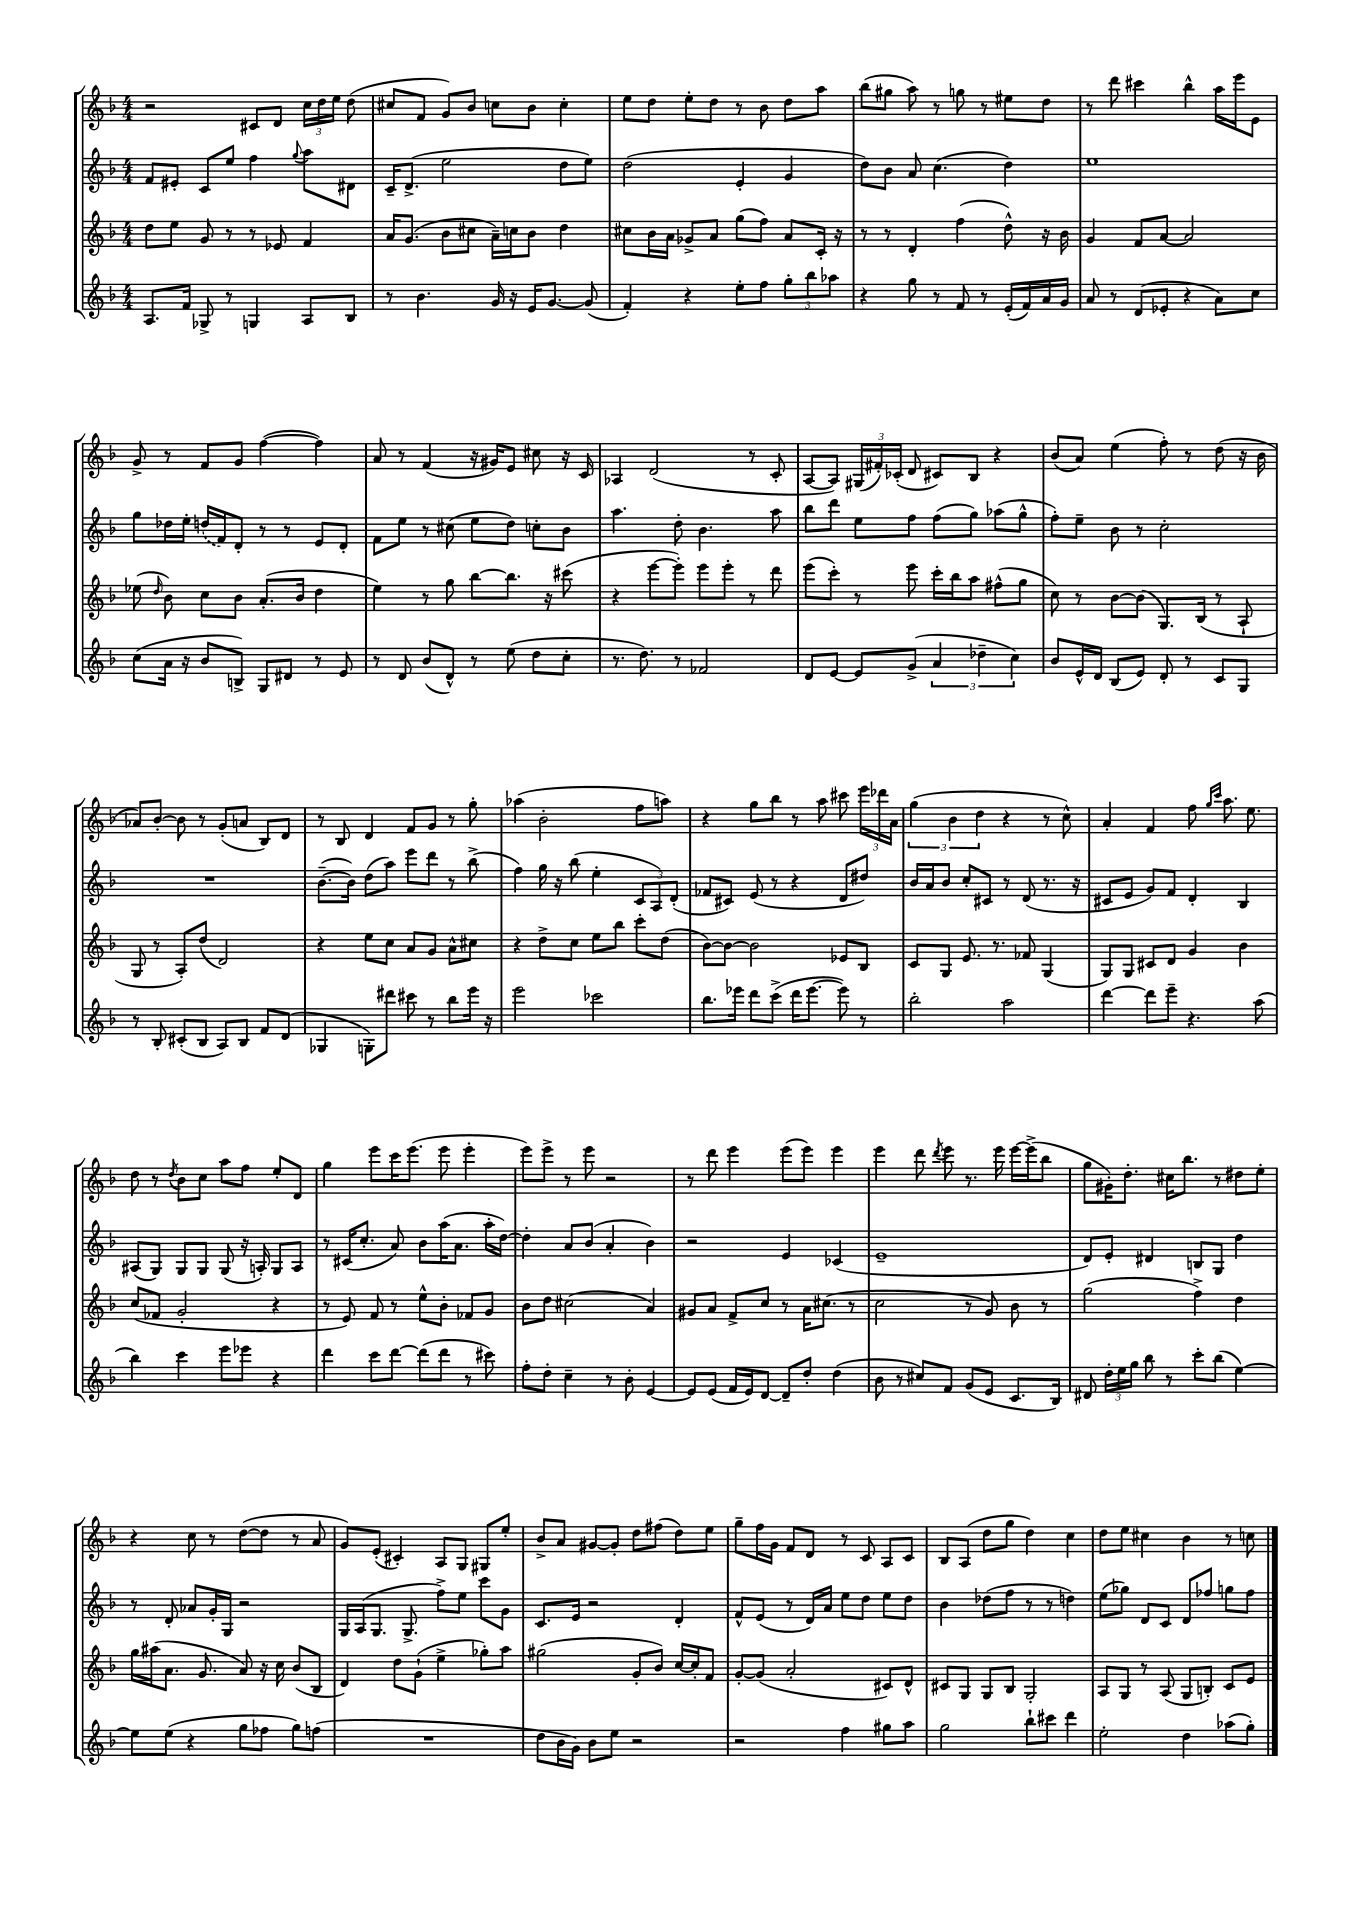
<<
\new StaffGroup <<
\new Staff = "s0" {
    \clef treble \key f \major \numericTimeSignature \time 4/4
    \autoBeamOff r2 cis'8[ d'8] \tuplet 3/2 { c''16[ d''16 e''16] } d''8( |
    cis''8[ f'8] g'8[) bes'8] c''8[ bes'8] c''4-. |
    e''8[ d''8] e''8[-. d''8] r8 bes'8 d''8[ a''8] |
    bes''8[( gis''8] a''8) r8 g''8 r8 eis''8[ d''8] |
    r8 d'''8 cis'''4 bes''4-^ a''16[ e'''16 e'8] |
    g'8-> r8 f'8[ g'8] f''4~( f''4) |
    a'8 r8 f'4( r16 gis'16[) e'8] cis''8 r16 c'16 |
    aes4 d'2( r8 c'8-. |
    a8[~ a8]) \tuplet 3/2 { gis16[( fis'16-.) ces'16]-.( } d'8 cis'8[) bes8] r4 |
    bes'8[( a'8]) e''4( f''8-.) r8 d''8( r16 bes'16 |
    aes'8[) bes'8]~-. bes'8 r8 g'8[-.( a'8] bes8[) d'8] |
    r8 bes8 d'4 f'8[ g'8] r8 g''8-. |
    aes''4( bes'2-. f''8[ a''8]) |
    r4 g''8[ bes''8] r8 a''8 cis'''8 \tuplet 3/2 { e'''16[ des'''16 a'16] } |
    \tuplet 3/2 { g''4( bes'4 d''4 } r4 r8 c''8-^) |
    a'4-. f'4 f''8 \grace { g''16[ c'''16] } a''8. e''8. |
    d''8 r8 \acciaccatura { d''8 } bes'8[ c''8] a''8[ f''8] e''8[-. d'8] |
    g''4 e'''8[ c'''16 e'''8.]( e'''8 e'''4-. |
    e'''8[) e'''8]-> r8 e'''8 r2 |
    r8 d'''8 e'''4 e'''8[( e'''8]) e'''4 |
    e'''4 d'''8 \acciaccatura { d'''8 } e'''8 r8. e'''16 e'''16[~ e'''16->( bes''8] |
    g''8[ gis'16-.) d''8.]-. cis''16[ bes''8.] r8 dis''8[ e''8]-. |
    r4 c''8 r8 d''8[~( d''8] r8 a'8 |
    g'8[) e'8]-.( cis'4-.) a8[ g8] gis8[ e''8]-. |
    bes'8[-> a'8] gis'8[~ gis'8]-. d''8[ fis''8]( d''8[) e''8] |
    g''8[-- f''16 g'16] f'8[ d'8] r8 c'8 a8[ c'8] |
    bes8[ a8]( d''8[ g''8] d''4) c''4 |
    d''8[ e''8] cis''4 bes'4 r8 c''8 \bar "|." |
}
\new Staff = "s1" {
    \clef treble \key f \major \numericTimeSignature \time 4/4
    \autoBeamOff f'8[ eis'8]-. c'8[ e''8] f''4 \appoggiatura { g''8 } a''8[ dis'8] |
    c'16[-- d'8.]->( e''2 d''8[ e''8]) |
    d''2( e'4-. g'4 |
    d''8[) bes'8] a'8 c''4.( d''4) |
    e''1 |
    g''8[ des''16 e''16]-. \once \slurDashed d''16[( f'16) d'8]-. r8 r8 e'8[ d'8]-. |
    f'8[ e''8] r8 cis''8( e''8[ d''8]) c''8[-. bes'8] |
    a''4. d''8-. bes'4. a''8 |
    bes''8[ d'''8] e''8[ f''8] f''8[( g''8]) aes''8[( g''8]-^ |
    f''8[-.) e''8]-- bes'8 r8 c''2-. |
    R1 |
    bes'8.[~--( bes'16]) d''8[( a''8]) e'''8[ d'''8] r8 bes''8->( |
    f''4) g''16 r16 bes''8( e''4-. \tuplet 3/2 { c'8[ a8) d'8]-.( } |
    fes'8[ cis'8]) e'8( r8 r4 d'8[ dis''8]) |
    bes'16[ a'16 bes'8] c''8[-. cis'8] r8 d'8( r8. r16 |
    cis'8[ e'8] g'8[) f'8] d'4-. bes4 |
    ais8[( g8]) g8[ g8] g8( r16 a16-.) g8[ a8] |
    r8 cis'16[( c''8.]-. a'8) bes'8[ a''16( a'8.] a''16[-. d''16]~) |
    d''4-. a'8[ bes'8]( a'4-. bes'4) |
    r2 e'4 ces'4( |
    e'1-- |
    d'8[) e'8]-. dis'4 b8[ g8] d''4 |
    r8 d'8-. aes'8[ g'16-. g16] r2 |
    g16[ a16( g8.] g8.-> f''8[->) e''8] c'''8[ g'8] |
    c'8.[ e'16] r2 d'4-. |
    f'8[-^ e'8]( r8 d'16[) a'16] e''8[ d''8] e''8[ d''8] |
    bes'4 des''8[( f''8] r8 r8 d''4) |
    e''8[( ges''8]) d'8[ c'8] d'8[ fes''8] g''8[ fes''8] \bar "|." |
}
\new Staff = "s2" {
    \clef treble \key f \major \numericTimeSignature \time 4/4
    \autoBeamOff d''8[ e''8] g'8 r8 r8 ees'8 f'4 |
    a'16[ g'8.]( bes'8[ cis''8] a'16[--) c''16 bes'8] d''4 |
    cis''8[ bes'16 a'16] ges'8[-> a'8] g''8[( f''8]) a'8[ c'16]-. r16 |
    r8 r8 d'4-. f''4( d''8-^) r16 bes'16 |
    g'4 f'8[ a'8]~ a'2 |
    ees''8( \grace { d''16 } bes'8) c''8[ bes'8] a'8.[-.( bes'16] d''4 |
    e''4) r8 g''8 bes''8[~ bes''8.] r16 cis'''8( |
    r4 e'''8[~ e'''8]-.) e'''8[ e'''8]-. r8 d'''8 |
    e'''8[( c'''8]-.) r8 e'''8 c'''16[-. bes''16 a''8] fis''8[-^( g''8] |
    c''8) r8 bes'8[~ bes'8]( g8.[) bes16]( r8 a8-! |
    g8 r8 a8[-.) d''8]( d'2) |
    r4 e''8[ c''8] a'8[ g'8] a'8[-^ cis''8] |
    r4 d''8[-> c''8] e''8[ bes''8] c'''8[-. d''8]( |
    bes'8[~) bes'8]~ bes'2 ees'8[ bes8] |
    c'8[ g8] e'8. r8. fes'8 g4( |
    g8[) g8] cis'8[ d'8] g'4 bes'4 |
    c''8[( fes'8] g'2-. r4 |
    r8 e'8) f'8 r8 e''8[-^ bes'8]-. fes'8[ g'8] |
    bes'8[ d''8] cis''2( a'4) |
    gis'8[ a'8] f'8[-> c''8] r8 a'16[ cis''8.]( r8 |
    c''2 r8 g'8) bes'8 r8 |
    g''2( f''4->) d''4 |
    g''16[ ais''16( a'8.] g'8. a'8) r16 c''16 bes'8[( bes8] |
    d'4) d''8[ g'8]-!( e''4-> ges''8[-.) a''8] |
    gis''2( g'8[-. bes'8]) c''16[~ c''16-. f'8] |
    g'8[~-. g'8]( a'2-. cis'8[) d'8]-^ |
    cis'8[ g8] g8[ bes8] g2-. |
    a8[ g8] r8 a8( g8[ b8]-.) c'8[ e'8] \bar "|." |
}
\new Staff = "s3" {
    \clef treble \key f \major \numericTimeSignature \time 4/4
    \autoBeamOff a8.[ f'16] ges8-> r8 g4 a8[ bes8] |
    r8 bes'4. g'16 r16 e'16[ g'8.]~ g'8( |
    f'4-.) r4 e''8[-. f''8] \tuplet 3/2 { g''8[-. bes''8 aes''8] } |
    r4 g''8 r8 f'8 r8 e'16[-.( f'16) a'16 g'16] |
    a'8 r8 d'8[( ees'8]-. r4 a'8[) c''8] |
    c''8[( a'16] r16 bes'8[ b8]->) g8[ dis'8] r8 e'8 |
    r8 d'8 bes'8[( d'8]-^) r8 e''8( d''8[ c''8]-. |
    r8. d''8.) r8 fes'2 |
    d'8[ e'8]~ e'8[ g'8]->( \tuplet 3/2 { a'4 des''4-- c''4) } |
    bes'8[ e'16-^ d'16] bes8[( e'8]) d'8-. r8 c'8[ g8] |
    r8 bes8-. cis'8[-.( bes8] a8[) bes8] f'8[ d'8]( |
    ges4 g8[-.) dis'''8] cis'''8 r8 bes''8[ e'''16] r16 |
    e'''2 ces'''2 |
    bes''8.[ ees'''16] d'''8[ c'''8]->( d'''16[ ees'''8.]~ ees'''8) r8 |
    bes''2-. a''2 |
    d'''4~ d'''8[ e'''8]-- r4. a''8( |
    bes''4) c'''4 e'''8[ ees'''8] r4 |
    d'''4 c'''8[ d'''8]~ d'''8[( d'''8] r8 cis'''8) |
    f''8[-. d''8]-. c''4-- r8 bes'8-. e'4~ |
    e'8[ e'8]( f'16[ e'16) d'8]~ d'8[-- d''8]-. d''4( |
    bes'8 r8 cis''8[) f'8] g'8[( e'8] c'8.[ bes16]) |
    dis'8 \tuplet 3/2 { d''16[-. e''16 g''16] } bes''8 r8 c'''8[-. bes''8]( e''4~) |
    e''8[ e''8]( r4 g''8[ fes''8] g''8[) f''8]( |
    R1 |
    d''8[ bes'16 g'16]) bes'8[ e''8] r2 |
    r2 f''4 gis''8[ a''8] |
    g''2 bes''8[-! cis'''8] d'''4 |
    e''2-. d''4 aes''8[( g''8]-.) \bar "|." |
}
>>
>>
\layout { \context { \Score \remove "Bar_number_engraver" } }
